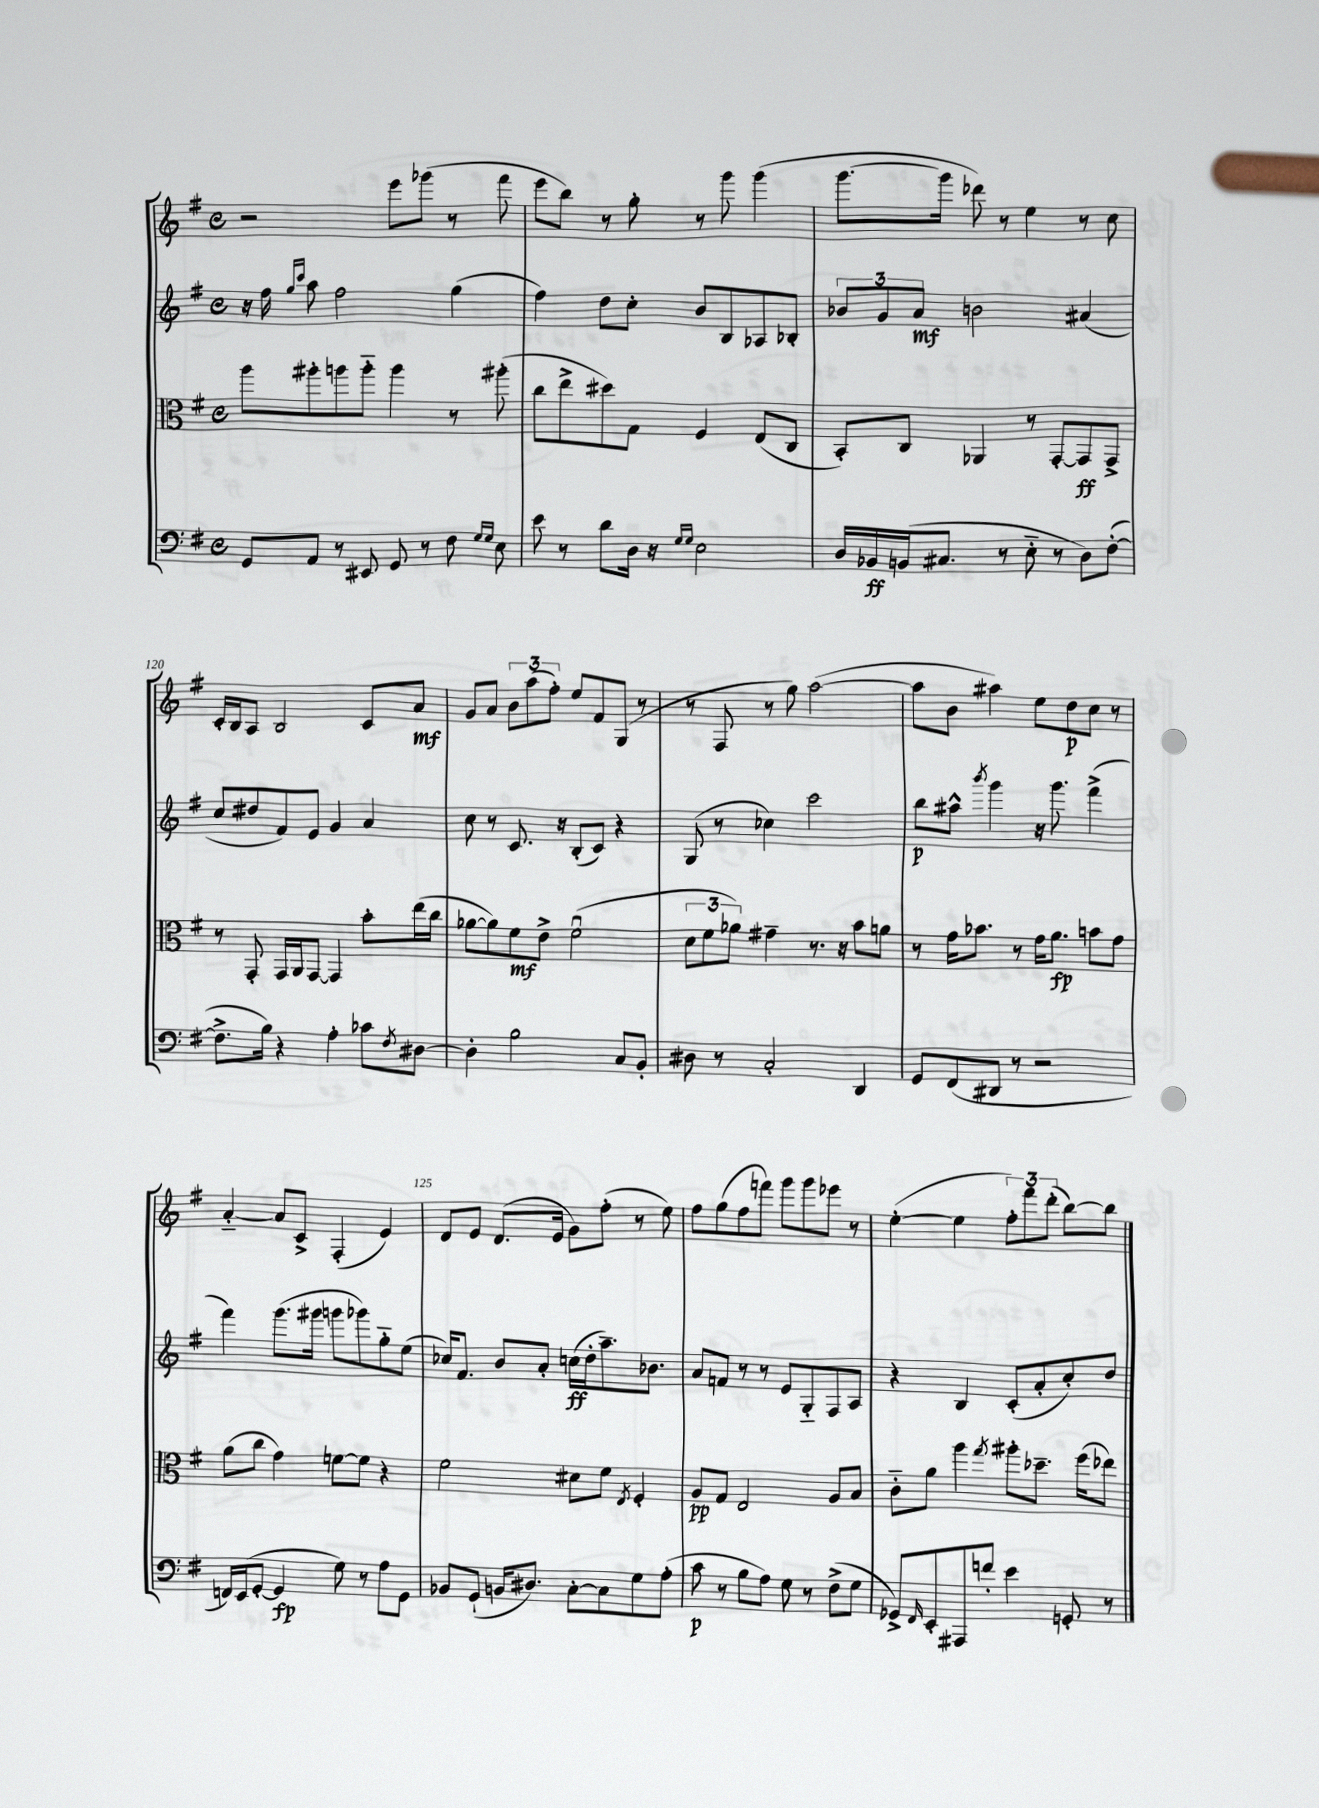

**kern	**dynam	**kern	**dynam	**kern	**dynam	**kern	**dynam
*part4	*part4	*part3	*part3	*part2	*part2	*part1	*part1
*staff4	*staff4	*staff3	*staff3	*staff2	*staff2	*staff1	*staff1
*clefF4	*	*clefC3	*	*clefG2	*	*clefG2	*
*k[f#]	*	*k[f#]	*	*k[f#]	*	*k[f#]	*
*M4/4	*	*M4/4	*	*M4/4	*	*M4/4	*
*met(c)	*	*met(c)	*	*met(c)	*	*met(c)	*
=117	=117	=117	=117	=117	=117	=117	=117
8GG/L	.	8aa\L	.	16r	.	2r	.
.	.	.	.	16ff#\	.	.	.
.	.	.	.	16qqgg/LL	.	.	.
.	.	.	.	16qqccc/JJ	.	.	.
8AA/J	.	8aa#X'\	.	8aa\	.	.	.
8r	.	8aan\	.	2ff#\	.	.	.
8EE#X/	.	8aa\J	.	.	.	.	.
8GG/	.	4aa\	.	.	.	8eee\L	.
8r	.	.	.	.	.	(8ggg-X\J	.
8F#\	.	8r	.	(4gg\	.	8r	.
16qqG/LL	.	.	.	.	.	.	.
16qqG/JJ	.	.	.	.	.	.	.
8E\	.	(8aa#X'\	.	.	.	8fff#\	.
=118	=118	=118	=118	=118	=118	=118	=118
8e\	.	8cc\L	.	4ff#\)	.	8eee\L	.
8r	.	8ee^\	.	.	.	8bb\J)	.
8d\L	.	8dd#X\)	.	8dd\L	.	8r	.
16D\Jk	.	8G\J	.	8cc'\J	.	8gg'\	.
16r	.	.	.	.	.	.	.
16qqG/LL	.	.	.	.	.	.	.
16qqG/JJ	.	.	.	.	.	.	.
2E\	.	4F#/	.	8b/L	.	8r	.
.	.	.	.	8B/	.	8ggg\	.
.	.	(8E/L	.	8A-X/	.	(4ggg\	.
.	.	8C/J	.	8B-X'/J	.	.	.
=119	=119	=119	=119	=119	=119	=119	=119
16D/LL	.	8BB'/L)	.	12b-X/L	.	[8.ggg\L	.
16BB-X/	ff	.	.	.	.	.	.
.	.	.	.	12g/	.	.	.
(16BBn/J	.	8C/J	.	.	.	.	.
.	.	.	.	12a/J	mf	.	.
8.C#X/J	.	.	.	.	.	16ggg\Jk]	.
.	.	4AA-X/	.	2bn\	.	8ddd-X\)	.
8r	.	.	.	.	.	8r	.
8E\	.	8r	.	.	.	4ee\	.
8r	.	[8GG'/L	.	.	.	.	.
8D\L)	.	8GG/]	ff	(4a#X/	.	8r	.
([8F#'\J	.	8GG^/J	.	.	.	8cc\	.
!!LO:LB:g=z
=120	=120	=120	=120	=120	=120	=120	=120
8.F#^\L]	.	8r	.	8cc/L	.	16c'/LL	.
.	.	.	.	.	.	16B/J	.
.	.	8GG'/	.	8dd#X/	.	8A/J	.
16B\Jk)	.	.	.	.	.	.	.
4r	.	16GG/LL	.	8f#/)	.	2B/	.
.	.	16AA/J	.	.	.	.	.
.	.	[8GG/J	.	8e/J	.	.	.
4A'\	.	4GG/]	.	4g/	.	.	.
8c-X\L	.	8b'\L	.	4a/	.	8c/L	.
8qF#/	.	.	.	.	.	.	.
[8D#X\J	.	(16ee\L	.	.	.	8a/J	mf
.	.	16cc\JJ	.	.	.	.	.
=121	=121	=121	=121	=121	=121	=121	=121
4D#'\]	.	[8a-X\L	.	8cc\	.	8g/L	.
.	.	8a-\])	.	8r	.	8a/J	.
2B\	.	8f#\	mf	8.c/	.	12b\L	.
.	.	.	.	.	.	(12aa\	.
.	.	8e^\J	.	.	.	.	.
.	.	.	.	.	.	12ff#'\J)	.
.	.	.	.	16r	.	.	.
.	.	(2f#u\	.	(8B'/L	.	8ee/L	.
.	.	.	.	8c/J)	.	8f#/	.
8C/L	.	.	.	4r	.	(8G/J	.
8BB'/J	.	.	.	.	.	8r	.
=122	=122	=122	=122	=122	=122	=122	=122
8D#X\	.	12d\L	.	(8G/	.	8r	.
.	.	12f#\	.	.	.	.	.
8r	.	.	.	8r	.	8F#/	.
.	.	12a-X\J)	.	.	.	.	.
2C'/	.	4g#X~\	.	4cc-X\)	.	8r	.
.	.	.	.	.	.	8gg\)	.
.	.	8.r	.	2ccc\	.	([2aa\	.
.	.	16r	.	.	.	.	.
4DD/	.	8b\L	.	.	.	.	.
.	.	8an\J	.	.	.	.	.
=123	=123	=123	=123	=123	=123	=123	=123
8GG/L	.	8r	.	8bb\L	p	8aa\L]	.
(8FF#/	.	16g\KL	.	8aa#X^^\J	.	8b\J	.
.	.	8.b-X\J	.	.	.	.	.
.	.	.	.	8qbbb/	.	.	.
8DD#X/J	.	.	.	4ggg\	.	4aa#X\)	.
8r	.	8r	.	.	.	.	.
2r	.	16g\KL	.	16r	.	8ee\L	.
.	.	8.a\J	fp	8.ggg\	.	.	.
.	.	.	.	.	.	8dd\	p
.	.	8bn\L	.	(4fff#^\	.	8cc\J	.
.	.	8g\J	.	.	.	8r	.
!!LO:LB:g=z
=124	=124	=124	=124	=124	=124	=124	=124
16FFn/LL)	.	(8a\L	.	4fff#\)	.	[4a/	.
(16EE/J	.	.	.	.	.	.	.
[8GG'/J	.	8cc\J	.	.	.	.	.
4GG/]	fp	4g\)	.	(8.ggg\L	.	8a/L]	.
.	.	.	.	.	.	8c^/J	.
.	.	.	.	16ggg#X\Jk	.	.	.
8G\)	.	[8fn\L	.	8gggn\L	.	(4F#'/	.
8r	.	8f\J]	.	8ggg-X\)	.	.	.
8A\L	.	4r	.	8gg\	.	4e/)	.
8GG\J	.	.	.	(8ee\J	.	.	.
=125	=125	=125	=125	=125	=125	=125	=125
8BB-X/L	.	2f#\	.	16cc-X/KL)	.	8d/L	.
.	.	.	.	8.f#/J	.	.	.
(8GG`/J	.	.	.	.	.	8e/J	.
16BBn/KL	.	.	.	8b/L	.	(8.d/L	.
8.D#X/J)	.	.	.	.	.	.	.
.	.	.	.	8a'/J	.	.	.
.	.	.	.	.	.	16e/Jk	.
[8C'\L	.	8d#X\L	.	(16ccn\LL	ff	8g\L)	.
.	.	.	.	16dd'\J	.	.	.
8C\]	.	8f#\J	.	8.aa~\)	.	(8ff#'\J	.
.	.	8qE/	.	.	.	.	.
8G\	.	4F#'/	.	.	.	8r	.
.	.	.	.	8.b-X\J	.	.	.
(8A'\J	.	.	.	.	.	8ee\)	.
=126	=126	=126	=126	=126	=126	=126	=126
8c\	p	8A/L	pp	8a/L	.	8ff#\L	.
8r	.	8G/J	.	8fn/J	.	(8gg\	.
8B\L	.	2E/	.	8r	.	8ff#\	.
8A\J)	.	.	.	8r	.	8fffn\J)	.
8G\	.	.	.	8e/L	.	8ggg\L	.
8r	.	.	.	8G/	.	8ggg\	.
(8F#^\L	.	8A/L	.	8F#/	.	8eee-X\J	.
8G\J	.	8B/J	.	8A/J	.	8r	.
=127	=127	=127	=127	=127	=127	=127	=127
8GG-X^/L)	.	8c\L	.	4r	.	([4ee'\	.
16qqFF#/	.	.	.	.	.	.	.
8EE'/	.	8a\J	.	.	.	.	.
8AAA#X/	.	4aa\	.	4B/	.	4ee\]	.
8fn'/J	.	.	.	.	.	.	.
.	.	8qgg/	.	.	.	.	.
4e\	.	8aa#X'\L	.	(8c'/L	.	12ff#'\L)	.
.	.	.	.	.	.	12fff#\	.
.	.	8.dd-X~\J	.	8a'/	.	.	.
.	.	.	.	.	.	(12ddd'\J	.
8GGn'/	.	.	.	8cc'/)	.	[8bb\L)	.
.	.	(16ff#\KL	.	.	.	.	.
8r	.	8ee-X\J)	.	8dd/J	.	8bb\J]	.
==	==	==	==	==	==	==	==
*-	*-	*-	*-	*-	*-	*-	*-
